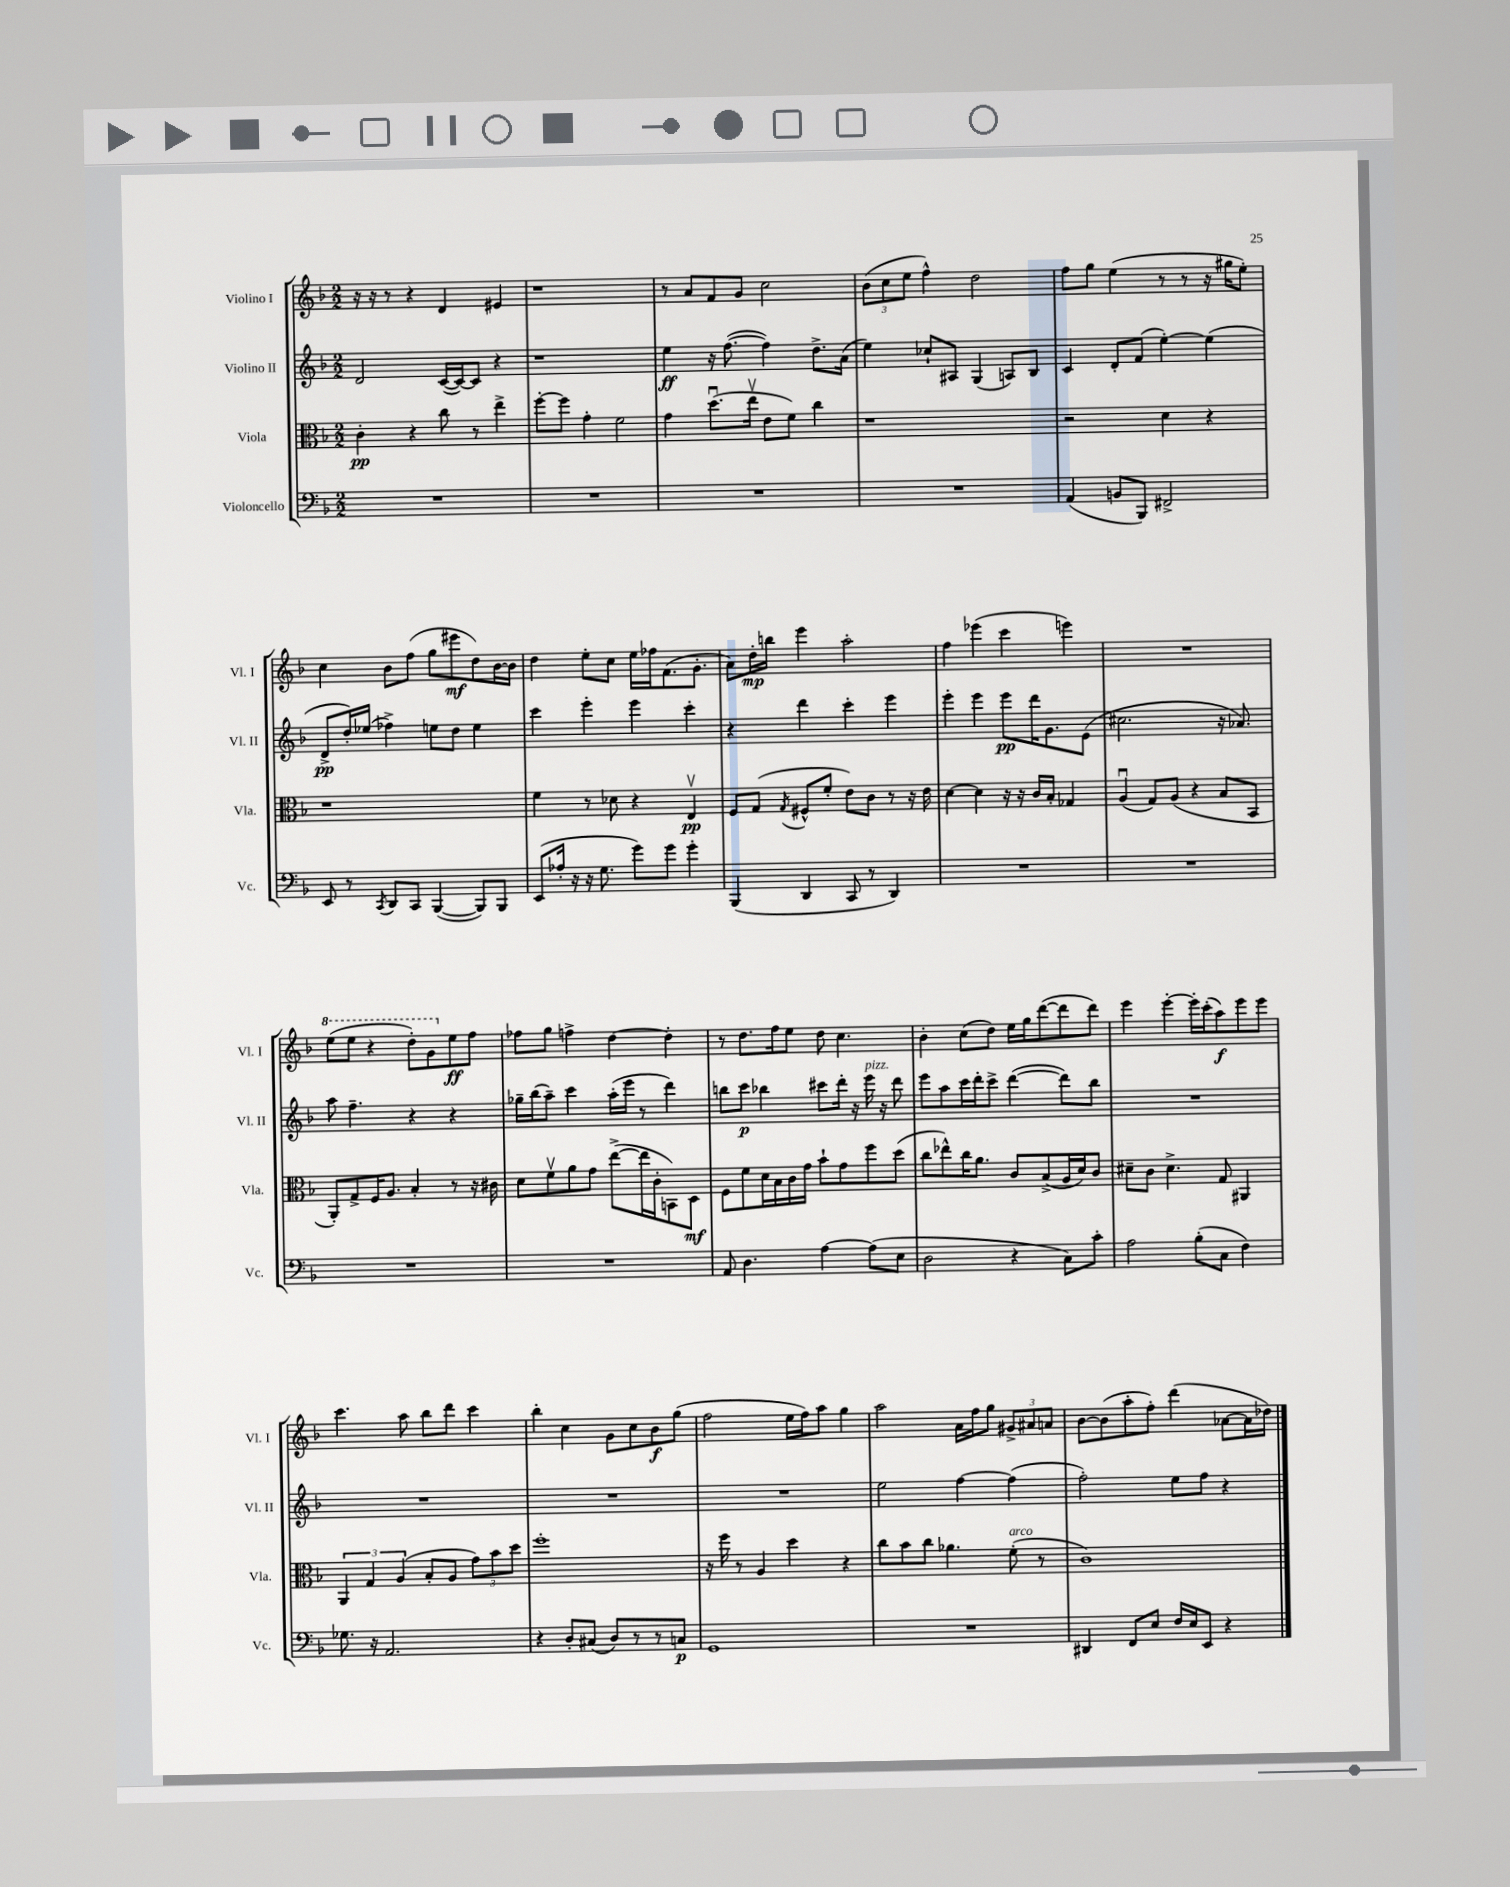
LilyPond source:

<<
\new StaffGroup <<
\new Staff = "s0" \with { instrumentName = "Violino I" shortInstrumentName = "Vl. I" } {
    \clef treble \key f \major \numericTimeSignature \time 2/2
    \autoBeamOff r16 r16 r8 r4 d'4 eis'4 |
    r1 |
    r8 a'8[ f'8 g'8] c''2 |
    \tuplet 3/2 { bes'8[( c''8 e''8] } f''4-^) d''2 |
    f''8[ g''8] e''4( r8 r8 r16 gis''16[ e''8]-.) |
    c''4 bes'8[ f''8]( g''8[ eis'''8\mf d''8) bes'16~ bes'16] |
    d''4 e''8[-. c''8] e''16[ fes''16 f'8.( g'8.]-. |
    a'8[) d''16-.\mp b''16] e'''4 a''2-. |
    f''4 ees'''4( c'''4 e'''4) |
    R1 |
    \ottava #1 e'''8[( e'''8] r4 d'''8[-.) g''8 \ottava #0 e''8\ff f''8] |
    fes''8[ g''8] f''4-> d''4~ d''4-. |
    r8 d''8.[ f''16 e''8] d''8 c''4. |
    bes'4-. c''8[( d''8]) e''16[ g''16 d'''8~( d'''8 d'''8]) |
    e'''4 e'''4~-. e'''16[-. c'''16-.( a''8\f) e'''8 e'''8] |
    c'''4. a''8 bes''8[ d'''8] c'''4 |
    bes''4-. c''4 g'8[ c''8 bes'8\f g''8]( |
    f''2 e''16[ f''16) a''8] g''4 |
    a''2 a'16[ f''16 g''8] \tuplet 3/2 { gis'8[-> ais'8 a'8] } |
    bes'8[~ bes'8( a''8-. f''8]-.) d'''4( aes'8[~ aes'16 des''16]) \bar "|." |
}
\new Staff = "s1" \with { instrumentName = "Violino II" shortInstrumentName = "Vl. II" } {
    \clef treble \key f \major \numericTimeSignature \time 2/2
    \autoBeamOff d'2 c'16[~( c'16~) c'8] r4 |
    r1 |
    e''4\ff r16 f''8.~( f''4) d''8.[-> a'16]( |
    e''4) ces''8[-! ais8] g4( a8[) bes8] |
    c'4 d'8[-. f'8]( e''4~-.) e''4( |
    d'8[->\pp d''16-.) ees''16]( fes''4->) e''8[ d''8] e''4 |
    c'''4 e'''4-. e'''4 c'''4-. |
    r4 d'''4 c'''4-. e'''4 |
    e'''4-. e'''4 e'''8[\pp d'''16 g'8. e'8]( |
    cis''2. r16 aes'8.) |
    a''8 f''4.-- r4 r4 |
    ges''16[-- bes''16( a''8]--) c'''4 a''16[-.( e'''16] r8 d'''4) |
    b''8[ c'''8]\p bes''4 cis'''8[ d'''16]-. r16 e'''16^\markup { \italic "pizz." } r16 d'''8 |
    e'''8[ a''8 c'''16 d'''16-. c'''8]-> d'''4~( d'''8[) bes''8] |
    R1 |
    R1 |
    R1 |
    R1 |
    e''2 f''4~ f''4( |
    f''2-.) e''8[ f''8] r4 \bar "|." |
}
\new Staff = "s2" \with { instrumentName = "Viola" shortInstrumentName = "Vla." } {
    \clef alto \key f \major \numericTimeSignature \time 2/2
    \autoBeamOff c'4-.\pp r4 c''8 r8 e''4-> |
    f''8[~-. f''8] g'4-. f'2 |
    g'4 d''8.[\downbow( e''16]\upbow e'8[ f'8]) c''4 |
    r1 |
    r2 d'4 r4 |
    r1 |
    f'4 r8 des'8 r4 e4\upbow\pp |
    f8[ g8]( \acciaccatura { g8 } fis8[-^ f'8]-. e'8[) c'8] r8 r16 e'16 |
    d'4~ d'4 r16 r16 c'16[ bes16]-. ges4 |
    a4\downbow( g8[) a8]( r4 bes8[ bes,8] |
    a,8[-.) g8-> f16 a8.] bes4-. r8 r16 cis'16 |
    d'8[ f'8\upbow a'8 g'8] e''8[~->( e''16 c'16-. b,8) d8]\mf |
    f8[ f'8 d'16 bes16 c'16 g'16] bes'8[-! g'8 f''8 d''8]( |
    c''8[ ees''8-^) c''16 a'8.] c'8[ bes8->( a16 d'16) c'8] |
    dis'8[-- c'8] dis'4.-> g8 ais,4 |
    \tuplet 3/2 { a,4 g4 a4( } bes8[-. a8] \tuplet 3/2 { g'8[) bes'8 d''8] } |
    f''1-. |
    r16 f''16 r8 a4 d''4 r4 |
    c''8[ bes'8 c''8] aes'4. f'8-.^\markup { \italic "arco" }( r8 |
    c'1) \bar "|." |
}
\new Staff = "s3" \with { instrumentName = "Violoncello" shortInstrumentName = "Vc." } {
    \clef bass \key f \major \numericTimeSignature \time 2/2
    \autoBeamOff R1 |
    R1 |
    R1 |
    R1 |
    a,4( b,8[ bes,,8]) fis,2-> |
    e,8 r8 \acciaccatura { c,8 } d,8[ c,8] bes,,4~( bes,,8[) bes,,8] |
    e,8[( aes16]-. r16 r16 g8. g'8[) g'8] g'4-. |
    bes,,4( d,4 c,8 r8 d,4) |
    R1 |
    R1 |
    R1 |
    R1 |
    a,8 d4. a4~ a8[( e8] |
    d2 r4 c8[) c'8]-. |
    a2 bes8[-.( c8] f4) |
    ges8. r16 a,2. |
    r4 d8[-. cis8]( d8[) r8 r8 c8]\p |
    g,1 |
    R1 |
    dis,4 f,8[ e8] f16[ e16 e,8] r4 \bar "|." |
}
>>
>>
\layout { \context { \Score \remove "Bar_number_engraver" } }
